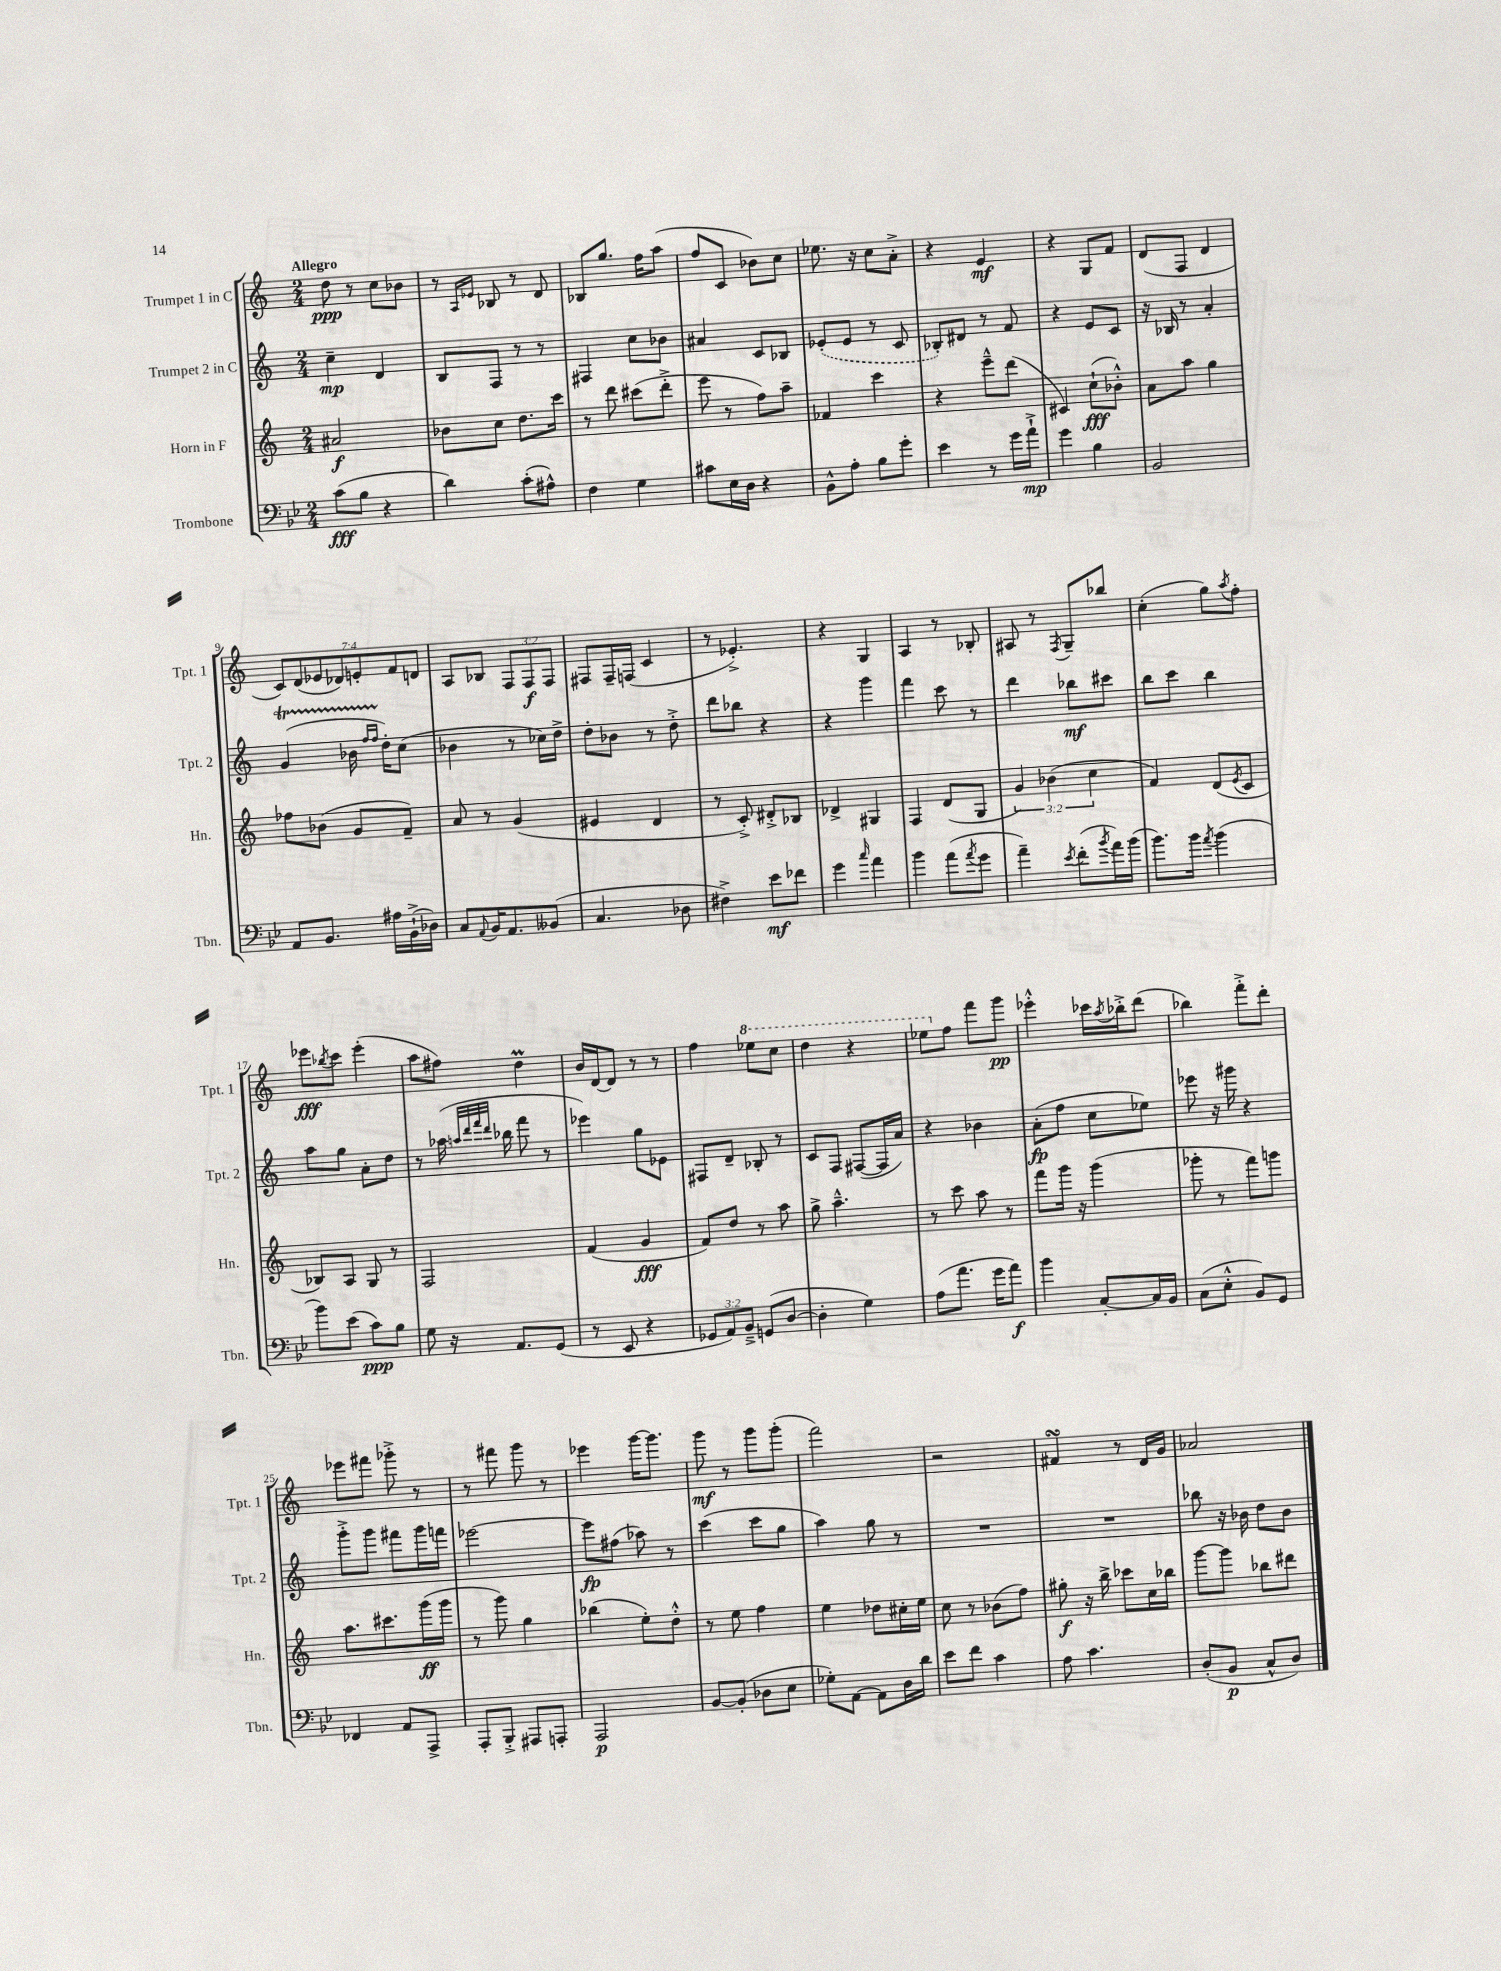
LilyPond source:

<<
\new StaffGroup <<
\new Staff = "s0" \with { instrumentName = "Trumpet 1 in C" shortInstrumentName = "Tpt. 1" } {
    \clef treble \key c \major \numericTimeSignature \time 2/4 \override Staff.TupletNumber.text = #tuplet-number::calc-fraction-text \tempo "Allegro"
    d''8\ppp r8 c''8 bes'8 |
    r8 \grace { a16 ees'16 } bes8 r8 d'8 |
    bes8 g''8. f''16 a''8( |
    f''8 c'8 bes'8) c''8 |
    ees''8. r16 c''8 a'8-.-> |
    r4 e'4\mf |
    r4 g8 f'8 |
    d'8( f8 d'4 |
    \tuplet 7/4 { c'8) d'8( ees'8 des'8) e'8-. f'8 d'8 } |
    a8 bes8 \tuplet 3/2 { f8 f8\f f8 } |
    fis8 fis16-- f16( c'4 |
    r8 ees'4.-.->) |
    r4 g4 |
    a4 r8 bes8-. |
    ais8 r8 \acciaccatura { f8 } g8-- bes''8 |
    c''4-.( g''8) \acciaccatura { a''8 } f''8-. |
    ees'''8\fff \acciaccatura { bes''8 } c'''8 ees'''4-.( |
    a''8 fis''8) d''4\prall |
    b'16 d'16~ d'8 r8 r8 |
    f''4 \ottava #1 ees'''8 c'''8 |
    d'''4 r4 |
    ees'''8 \ottava #0 f''8 f'''8 g'''8\pp |
    ees'''4-.-^ ces'''16 \acciaccatura { a''8 } bes''16-.-> d'''8( |
    bes''4) f'''8-.-> d'''8-. |
    ees'''8 fis'''8 ges'''8-.-> r8 |
    r8 fis'''8 g'''8 r8 |
    ees'''4 g'''16~ g'''8. |
    g'''8\mf r8 g'''8 g'''8-.( |
    f'''2) |
    r2 |
    fis'4\turn r8 d'16 g'16 |
    aes'2 \bar "|." |
}
\new Staff = "s1" \with { instrumentName = "Trumpet 2 in C" shortInstrumentName = "Tpt. 2" } {
    \clef treble \key c \major \numericTimeSignature \time 2/4
    c''4--\mp d'4 |
    b8 f8 r8 r8 |
    fis4 c''8 bes'8 |
    ais'4 c'8 bes8 |
    \once \slurDashed ees'8-.( ees'8 r8 c'8 |
    bes8-.) dis'8 r8 f'8 |
    r4 e'8 c'8 |
    r16 bes16 r8 a'4-. |
    g'4\startTrillSpan( bes'16 \grace { f''16 f''16 } d''16-.\stopTrillSpan) c''8( |
    bes'4 r8 ces''16) d''16-> |
    d''8-. bes'8 r8 d''8-.-> |
    d'''8 bes''8 r4 |
    r4 g'''4 |
    f'''4 c'''8 r8 |
    d'''4 bes''8\mf cis'''8 |
    b''8 c'''8 b''4 |
    a''8 g''8 a'8-. d''8 |
    r8 aes''16( \grace { a''32 d'''32 f'''32 d'''32 } bes''16 f'''8 r8 |
    ees'''4) g''8 ees'8 |
    fis8 d'8-- bes8-. r8 |
    c'8 f8 fis8~( fis16 a'16) |
    r4 bes'4 |
    a'8-.\fp( f''8 c''8 ees''8) |
    ees'''8 r16 gis'''16 r4 |
    g'''8-.-> g'''8 fis'''8 g'''16 f'''16 |
    ees'''2~ |
    ees'''8\fp fis''8( aes''8) r8 |
    c'''4( c'''8 g''8 |
    a''4) g''8 r8 |
    R2 |
    R2 |
    bes''8 r16 bes'16 d''8 bes'8 \bar "|." |
}
\new Staff = "s2" \with { instrumentName = "Horn in F" shortInstrumentName = "Hn." } {
    \clef treble \key c \major \numericTimeSignature \time 2/4 \override Staff.TupletNumber.text = #tuplet-number::calc-fraction-text
    ais'2\f |
    bes'8 c''8 d''8. c'''16 |
    r8 d'''8 cis'''8( d'''8-.-> |
    e'''8 r8 f''8) a''8-- |
    fes'4 c'''4 |
    r4 e'''8---^ d'''8( |
    cis'4) c''8-!\fff( bes'8-.-^) |
    a'8 a''8 g''4 |
    fes''8 bes'8( g'8 f'8--) |
    a'8 r8 g'4( |
    eis'4 d'4 |
    r8 c'8-.->) dis'8-.-> bes8 |
    des'4-> gis4 |
    f4 d'8( g8 |
    \tuplet 3/2 { g'4) bes'4( c''4 } |
    f'4) d'8( \acciaccatura { e'8 } c'8 |
    bes8) a8 g8 r8 |
    f2 |
    f'4( g'4\fff |
    f'8) d''8 r8 a''8 |
    g''8-> a''4.---^ |
    r8 c'''8 a''8 r8 |
    f'''8 g'''16 r16 g'''4( |
    ges'''8-. r8 f'''8) g'''8 |
    a''8. cis'''8. g'''16\ff( g'''16 |
    r8 g'''8) g''4 |
    bes''4( e''8-.) d''8-.-^ |
    r8 e''8 f''4 |
    e''4 des''8 cis''16-. e''16 |
    c''8 r8 bes'8( f''8) |
    gis''8-.\f r16 b''16-> ces'''8 c''16 bes''16 |
    g'''8~ g'''8 bes''8 dis'''8 \bar "|." |
}
\new Staff = "s3" \with { instrumentName = "Trombone" shortInstrumentName = "Tbn." } {
    \clef bass \key bes \major \numericTimeSignature \time 2/4 \override Staff.TupletNumber.text = #tuplet-number::calc-fraction-text
    c'8\fff( bes8 r4 |
    d'4) c'8-.( ais8-^) |
    f4 g4 |
    cis'8 ees16 d16 r4 |
    bes,8-^ a8-. bes8 g'8-. |
    ees'4 r8 g'16 a'16-!->\mp |
    g'4 bes4 |
    bes,2 |
    a,8 bes,8. ais16 bes,16-!->( des16) |
    c8 \appoggiatura { a,8 } bes,16 a,8. beses,8( |
    c4. des8 |
    fis4->) ees'8\mf fes'8 |
    g'4 \grace { c''16 } a'4 |
    bes'4 a'8( \acciaccatura { a'8 } g'8 |
    a'4--) \acciaccatura { ees'8 } f'8-.( \acciaccatura { bes'8 } a'16) bes'16( |
    bes'8.) bes'16 \acciaccatura { a'8 } bes'4( |
    bes'8) ees'8( c'8\ppp) bes8 |
    g8 r16 a,8. g,8( |
    r8 ees,8 r4 |
    \tuplet 3/2 { ges,8 a,8) bes,8---> } g,8( d8~ |
    d4-. g4) |
    a8( a'8. g'16 a'8\f) |
    bes'4 c8~-. c16 bes,16 |
    c8( ees8-.-^ bes,8) g,8 |
    fes,4 a,8 a,,8-> |
    a,,8-. bes,,8-.-> ais,,8 a,,8-. |
    a,,2\p |
    bes,8~ bes,8-.( des8 ees8 |
    ges8-.) a,8~ a,8 d16 d'16 |
    ees'8 f'8 c'4 |
    a8 c'4. |
    d8-.( bes,8\p c8-^ d8) \bar "|." |
}
>>
>>
